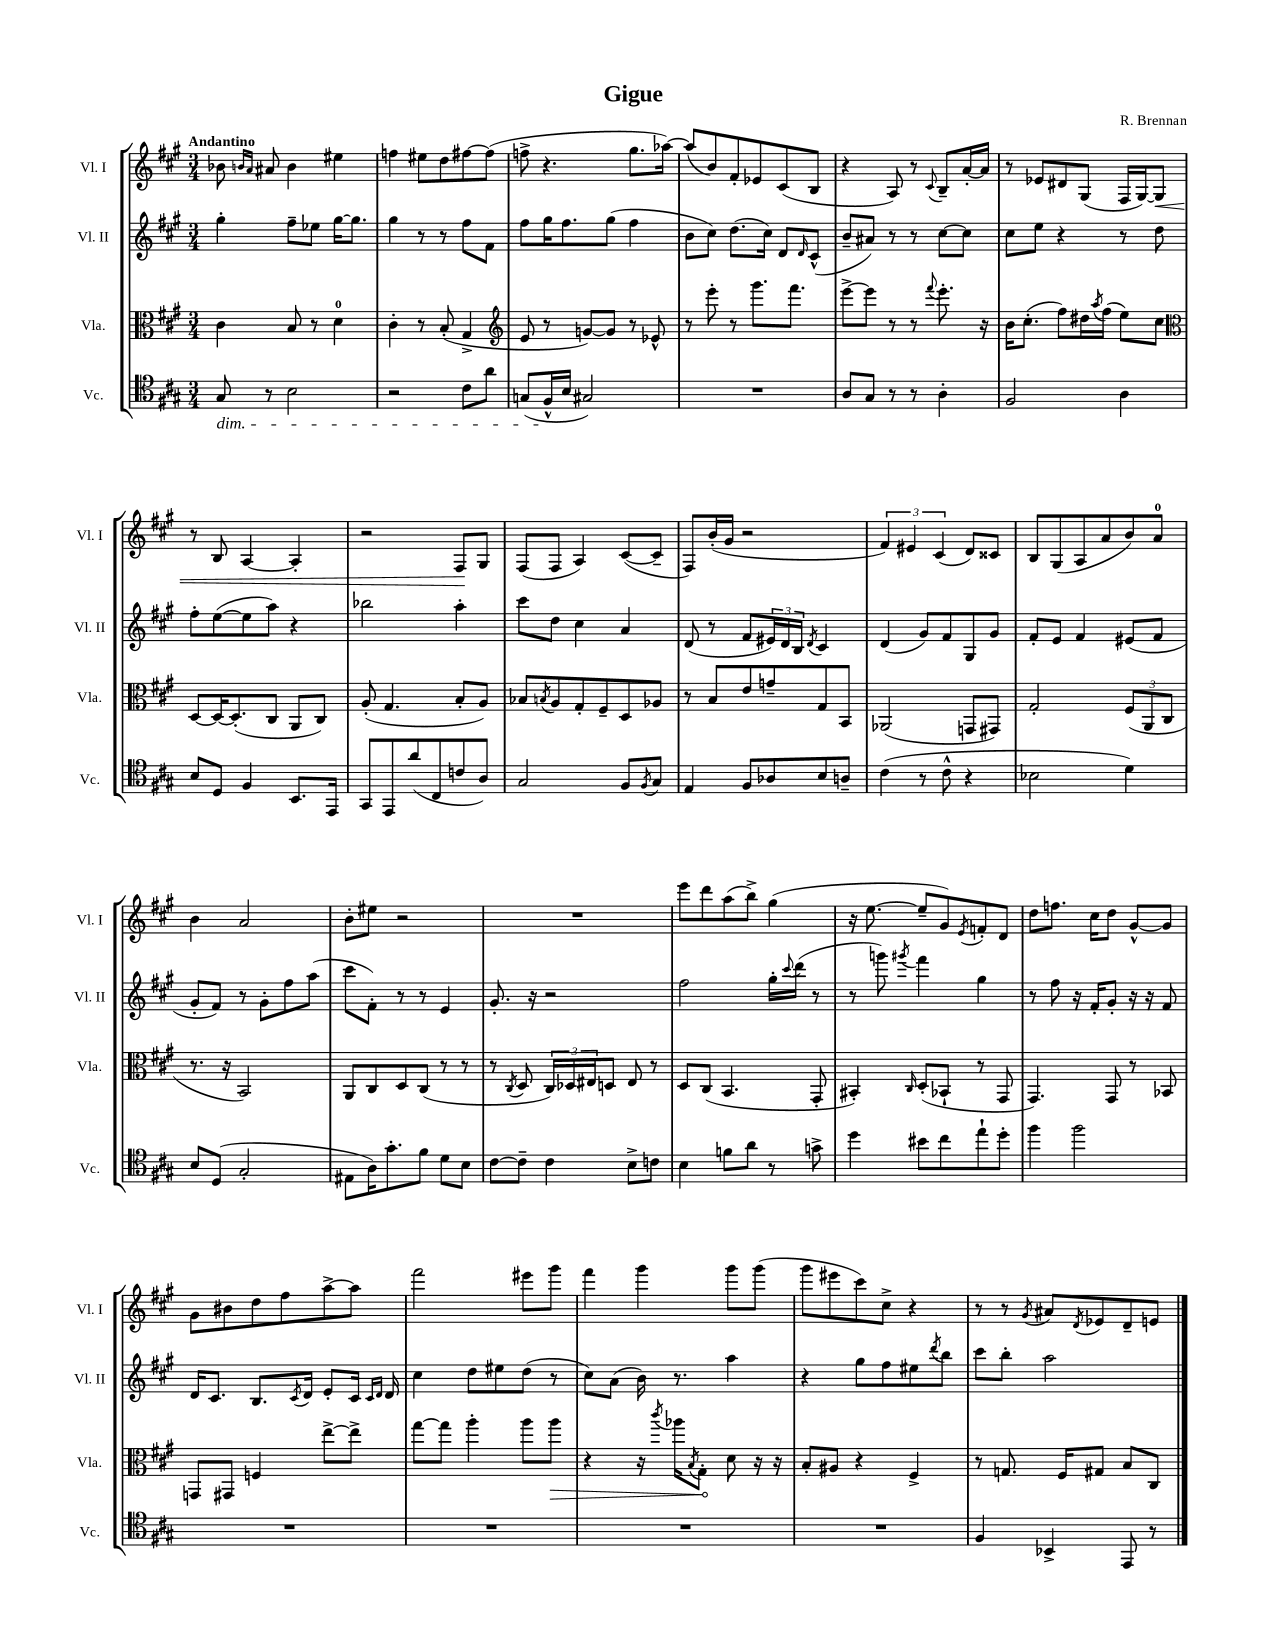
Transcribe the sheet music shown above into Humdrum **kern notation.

**kern	**kern	**kern	**kern
*staff4	*staff3	*staff2	*staff1
*clefC4	*clefC3	*clefG2	*clefG2
*k[f#c#g#]	*k[f#c#g#]	*k[f#c#g#]	*k[f#c#g#]
*M3/4	*M3/4	*M3/4	*M3/4
8G#/	4c#\	4gg#'\	8b-\
.	.	.	16qqb/LL
.	.	.	16qqa/JJ
8r	.	.	8a#/
2B\	8B/	8ff#~\L	4b\
.	8r	8ee-\J	.
.	4d\	[16gg#\LK	4ee#\
.	.	8.gg#\]J	.
=	=	=	=
2r	4c#'\	4gg#\	4ff\
.	8r	8r	8ee#\L
.	(8B'/	8r	8dd\
8c#\L	4G#^/	8ff#\L	[8ff#\
8a\J	.	8f#\J	(8ff#\]J
=	=	=	=
*	*clefG2	*	*
(8G/L	8e/	8ff#\L	8ff^\
16F#^^/L	8r	16gg#\K	4.r
16B/JJ	.	8.ff#\	.
2G#/)	[8g/L)	.	.
.	8g/]J	(8gg#\J	.
.	8r	4ff#\	8.gg#\L
.	8e-^^/	.	.
.	.	.	[16aa-\Jk)
=	=	=	=
2.r	8r	8b\L	(8aa-/]L
.	8eee'\	8cc#\J)	8b/)
.	8r	(8.dd\L	8f#'/
.	8.ggg#\L	.	8e-/
.	.	16cc#\Jk)	.
.	.	8d/L	(8c#/
.	8.fff#\J	.	.
.	.	16qqd/	.
.	.	(8c#^^/J	8B/J
=	=	=	=
8A/L	[8eee^\L	8b~/L	4r
8G#/J	8eee\]J	8a#/J)	.
8r	8r	8r	8A/)
8r	8r	8r	8r
.	8qqfff#/	.	8qqc#/
4A'\	8.eee'\	[8cc#\L	8B~/L
.	.	8cc#\]J	[16a'/L
.	16r	.	16a/]JJ
=	=	=	=
2F#/	16b\LK	8cc#\L	8r
.	(8.cc#'\J	.	.
.	.	8ee\J	8e-/L
.	8ff#\L)	4r	8d#/
.	16dd#\L	.	(8G#/J
.	8qaa/	.	.
.	(16ff#\JJ	.	.
4A\	8ee\L)	8r	16F#/LL
.	.	.	[16G#/J)
.	8cc#\J	8dd\	8G#/]J
=	=	=	=
*	*clefC3	*	*
8B/L	[8D/L	8ff#'\L	8r
8D/J	16D/_K	([8ee\	8B/
.	(8.D'/]	.	.
4F#/	.	8ee\]	[4A/
.	8C#/J	8aa\J)	.
8.BB/L	8AA/L	4r	4A'/]
.	8C#/J)	.	.
16EE/Jk	.	.	.
=	=	=	=
8GG#/L	(8A'/	2bb-\	2r
8EE/	4.G#/	.	.
(8a/	.	.	.
8C#/	.	.	.
8c/	8B'/L	4aa'\	8F#/L
8A/J)	8A/J)	.	8G#/J
=	=	=	=
2G#/	8B-/L	8ccc#\L	(8F#/L
.	8qB/	.	.
.	8A/	8dd\J	8F#/J
.	8G#'/	4cc#\	4A/)
.	8F#~/	.	.
8F#/L	8D/	4a/	([8c#/L
8qF#/	.	.	.
8G#/J	8A-/J	.	8c#~/]J
=	=	=	=
4E/	8r	(8d/	8F#/L)
.	8B/L	8r	(16b'/L
.	.	.	16g#/JJ
8F#/L	8e/	8f#/L	2r
8A-/	8g~/	24e#/L)	.
.	.	24d/	.
.	.	24B/JJ	.
.	.	8qd/	.
8B/	8G#/	4c#/	.
8A~/J	8BB/J	.	.
=	=	=	=
(4c#\	(2AA-/	(4d/	6f#/)
.	.	.	6e#/
8r	.	8g#/L)	.
.	.	.	(6c#/
8c#^^\	.	8f#/	.
4r	8GG/L	8G#/	8d/L)
.	8GG#/J)	8g#/J	8c##/J
=	=	=	=
2B-\	2G#'/	8f#'/L	8B/L
.	.	8e/J	(8G#/
.	.	4f#/	8A/
.	.	.	8a/
4d\)	(12F#/L	(8e#/L	8b/)
.	12AA/	.	.
.	.	8f#/J	8a/J
.	12C#/J	.	.
=	=	=	=
8B/L	8.r	8g#'/L	4b\
(8D/J	.	8f#/J)	.
.	16r	.	.
2G#'/	2BB/)	8r	2a/
.	.	8g#'\L	.
.	.	8ff#\	.
.	.	(8aa\J	.
=	=	=	=
8E#\L	8AA/L	8ccc#\L	8b'\L
16A\K)	8C#/	8f#'\J)	8ee#\J
8.g#'\	.	.	.
.	8D/	8r	2r
8f#\J	(8C#/J	8r	.
8d\L	8r	4e/	.
8B\J	8r	.	.
=	=	=	=
[8c#\L	8r	8.g#'/	2.r
.	8qC#/	.	.
8c#~\]J	8D/	.	.
.	.	16r	.
4c#\	24C#/LL)	2r	.
.	24D-/	.	.
.	24E#/J	.	.
.	8D/J	.	.
8B^\L	8E#/	.	.
8c\J	8r	.	.
=	=	=	=
4B\	8D/L	2ff#\	8eee\L
.	(8C#/J	.	8ddd\
8f\L	4.BB/	.	(8aa\
8a\J	.	.	8bb^\J)
8r	.	16gg#'\LL	(4gg#\
.	.	8qqccc#/	.
.	.	(16ddd\JJ	.
8g^\	8GG#'/	8r	.
=	=	=	=
4dd\	4BB#'/)	8r	16r
.	.	.	[8.ee\
.	.	8ggg\)	.
.	16qqC#/	8qggg#/	.
8b#\L	(8D'/L	4fff#\	8ee~/]L
8cc#\	8BB-`/J	.	8g#/)
.	.	.	8qe/
8ee`\	8r	4gg#\	8f'/
8dd'\J	8GG#/	.	8d/J
=	=	=	=
4ff#\	4.GG#/)	8r	8dd\L
.	.	8ff#\	8.ff\J
2ff#\	.	16r	.
.	.	16f#'/LK	16cc#\LK
.	8GG#/	8g#'/J	8dd\J
.	8r	16r	[8g#^^/L
.	.	16r	.
.	8BB-/	8f#/	8g#/]J
=	=	=	=
2.r	8GG/L	16d/LK	8g#\L
.	.	8.c#/J	.
.	8GG#/J	.	8b#\
.	4F/	8.B/L	8dd\
.	.	.	8ff#\
.	.	8qc#/	.
.	.	16d/Jk	.
.	[8ee^\L	8e'/L	[8aa^\
.	8ee^\]J	16c#/Jk	8aa\]J
.	.	16qqc#/LL	.
.	.	16qqd/JJ	.
.	.	16d/	.
=	=	=	=
2.r	[8gg#\L	4cc#\	2fff#\
.	8gg#\]J	.	.
.	4aa'\	8dd\L	.
.	.	8ee#\	.
.	8aa\L	(8dd\J	8eee#\L
.	8aa\J	8r	8ggg#\J
=	=	=	=
2.r	4r	8cc#\L)	4fff#\
.	.	(8a\J	.
.	16r	16b\)	4ggg#\
.	8qccc#/	.	.
.	16aa-\LK	8.r	.
.	8qB/	.	.
.	8G#'\J	.	.
.	8d\	4aa\	8ggg#\L
.	16r	.	(8ggg#\J
.	16r	.	.
=	=	=	=
2.r	8B'/L	4r	8ggg#\L
.	8A#/J	.	8eee#\
.	4r	8gg#\L	8ccc#\)
.	.	8ff#\	8cc#^\J
.	4F#^/	8ee#\	4r
.	.	8qddd/	.
.	.	8bb\J	.
=	=	=	=
4F#/	8r	8ccc#\L	8r
.	8.G/	8bb'\J	8r
.	.	.	8qg#/
4BB-^/	.	2aa\	8a#/L
.	16F#/LK	.	.
.	.	.	8qd/
.	8G#/J	.	8e-/
8EE/	8B/L	.	8d~/
8r	8C#/J	.	8e/J
==	==	==	==
*-	*-	*-	*-
